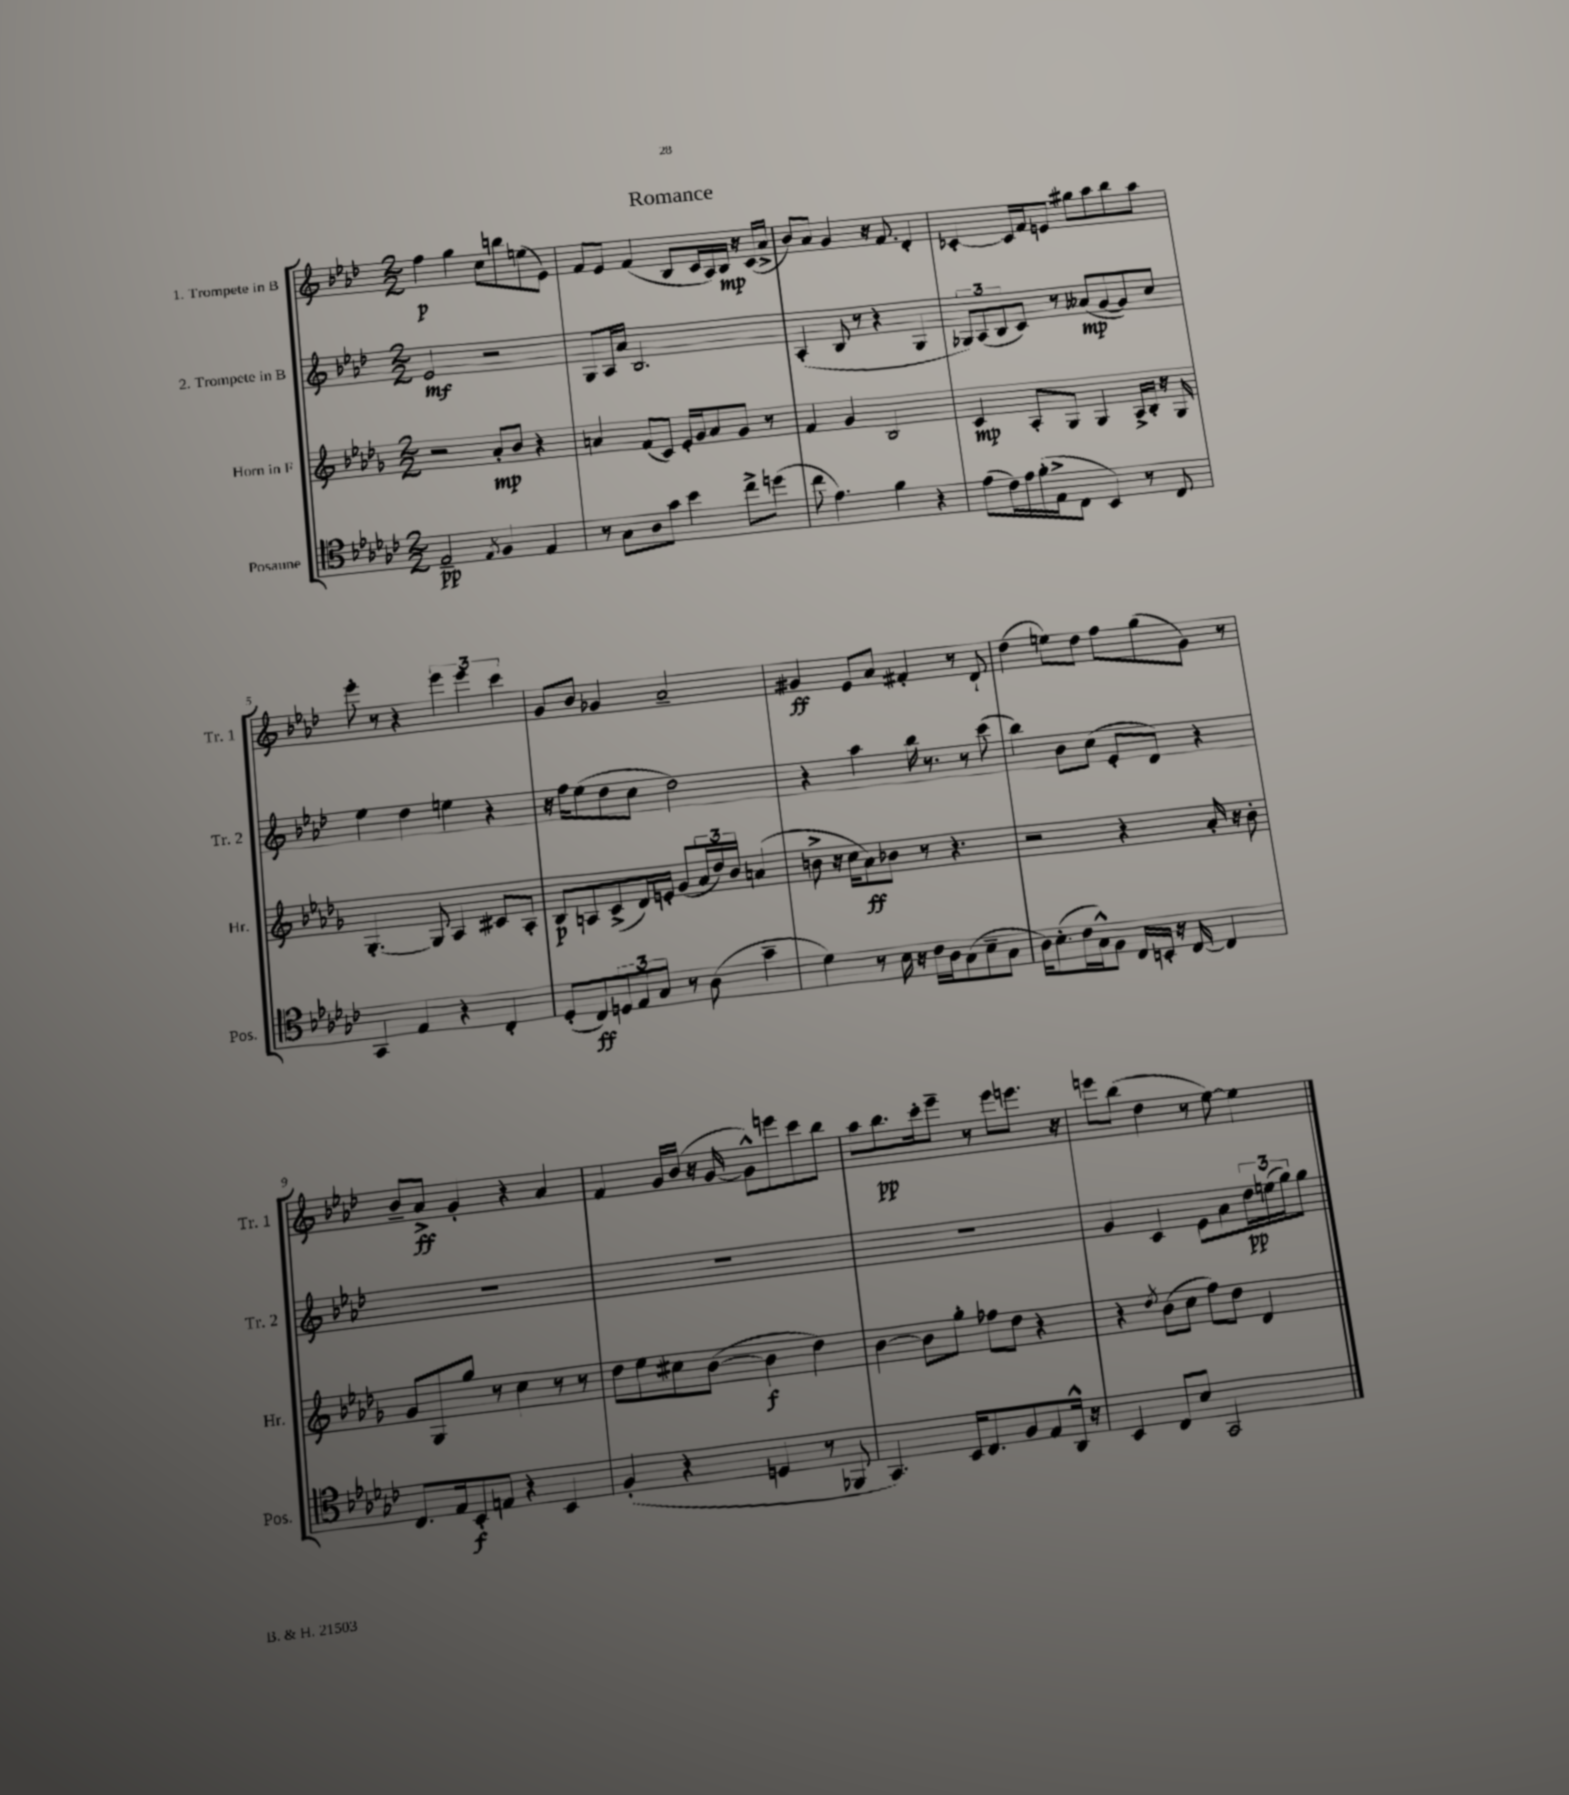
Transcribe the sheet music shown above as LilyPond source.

\header { title = "Romance" }
<<
\new StaffGroup <<
\new Staff = "s0" \with { instrumentName = "1. Trompete in B" shortInstrumentName = "Tr. 1" } {
    \clef treble \key aes \major \numericTimeSignature \time 2/2
    f''4\p g''4 c''8 b''8 e''8( ees'8) |
    f'8 ees'8 f'4( bes8 c'16 aes16) bes16\mp r16 c'16( aes'16-> |
    bes'8) aes'8 g'4 r16 f'8. des'4-. |
    ces'4~-. ces'16 f'16 e'8 gis''8 aes''8 bes''8 aes''8 |
    ees'''8-. r8 r4 \tuplet 3/2 { ees'''4 ees'''4 c'''4 } |
    g'8 bes'8 ges'4 aes'2-- |
    gis'4\ff ees'8 aes'8 fis'4-. r8 des'8-! |
    des''4( e''8) des''8 f''8 g''8( g'8) r8 |
    bes'8-- aes'8->\ff g'4-. r4 aes'4 |
    f'4 g'16 bes'16( r16 g'16~ g'8-^) e'''8 c'''8 bes''8 |
    aes''8 bes''8.\pp c'''16-. ees'''8-- r8 ees'''8 e'''8. r16 |
    e'''8 bes''8( des''4 r8 ees''8~) ees''4 \bar "|." |
}
\new Staff = "s1" \with { instrumentName = "2. Trompete in B" shortInstrumentName = "Tr. 2" } {
    \clef treble \key aes \major \numericTimeSignature \time 2/2
    ees'2\mf r2 |
    g8 aes16 aes'16 bes2. |
    aes4-.( bes8 r8 r4 g4 |
    \tuplet 3/2 { ges8) aes8( bes8 } c'8) r8 aeses'8\mp( g'8~ g'8) c''8 |
    ees''4 des''4 e''4 r4 |
    r16 f''16 ees''8( des''8 c''8 des''2) |
    r4 aes''4 bes''16 r8. r8 c'''8( |
    bes''4) bes'8 c''8( ees'8-. des'8) r4 |
    R1 |
    R1 |
    R1 |
    g'4 c'4 ees'8 aes'8 \tuplet 3/2 { des''16\pp e''16( g''16) } g''8 \bar "|." |
}
\new Staff = "s2" \with { instrumentName = "Horn in F" shortInstrumentName = "Hr." } {
    \clef treble \key des \major \numericTimeSignature \time 2/2
    r2 aes'8-.\mp bes'8 r4 |
    a'4 f'8( c'8) ees'16-. ges'16 a'8 ges'8 r8 |
    f'4 ges'4 bes2 |
    c'4\mp aes8-. ges8 ges4 aes16-> bes16-. r16 ges16 |
    ges4.~-. ges8 aes4 cis'8 aes8-. |
    bes8\p a8 c'8->( des'16) e'16-. ges'8( \tuplet 3/2 { aes'16 des''16) bes'16 } a'4( |
    b'8-> r16 c''16 aes'8\ff) bes'8 r8 r4. |
    r2 r4 aes'16-. r16 bes'8-. |
    ges'8 ges8 ges''8 r8 c''4 r8 r8 |
    des''8 ees''8 cis''8 bes'8~( bes'4\f des''4) |
    bes'4~ bes'8 ges''8-. fes''8 des''8 r4 |
    r4 \acciaccatura { des''8 } bes'8( c''8 f''8) des''8 des'4 \bar "|." |
}
\new Staff = "s3" \with { instrumentName = "Posaune" shortInstrumentName = "Pos." } {
    \clef tenor \key ges \major \numericTimeSignature \time 2/2
    ees2--\pp \acciaccatura { ees8 } f4 ees4 |
    r8 ges8 aes8 ges'8 bes'4 ces''8-> d''8( |
    ces''8 ees'4.) f'4 r4 |
    ees'8( ces'16) ees'16 f'16-.( ees16-> ces8 bes,4) r8 ces8 |
    ges,4 ees4 r4 ces4-. |
    des8-.( ces8\ff) \tuplet 3/2 { d8 ees8 ges8 } r8 aes8( ges'4-- |
    des'4) r8 bes16 r16 ces'16 aes16 ges8( bes8-- ges8 |
    aes16) bes8.-.( ces'16 ges16-^) f8 ces16 b,16-. r16 ces16~ ces4 |
    ces8. ees16 bes,8-.\f e8 r4 bes,4 |
    f4-.( r4 d4 r8 fes,8 |
    ges,4.) bes,16 ces8. f8 ees8 aes,16-^ r16 |
    bes,4 ces8 bes8 ges,2 \bar "|." |
}
>>
>>
